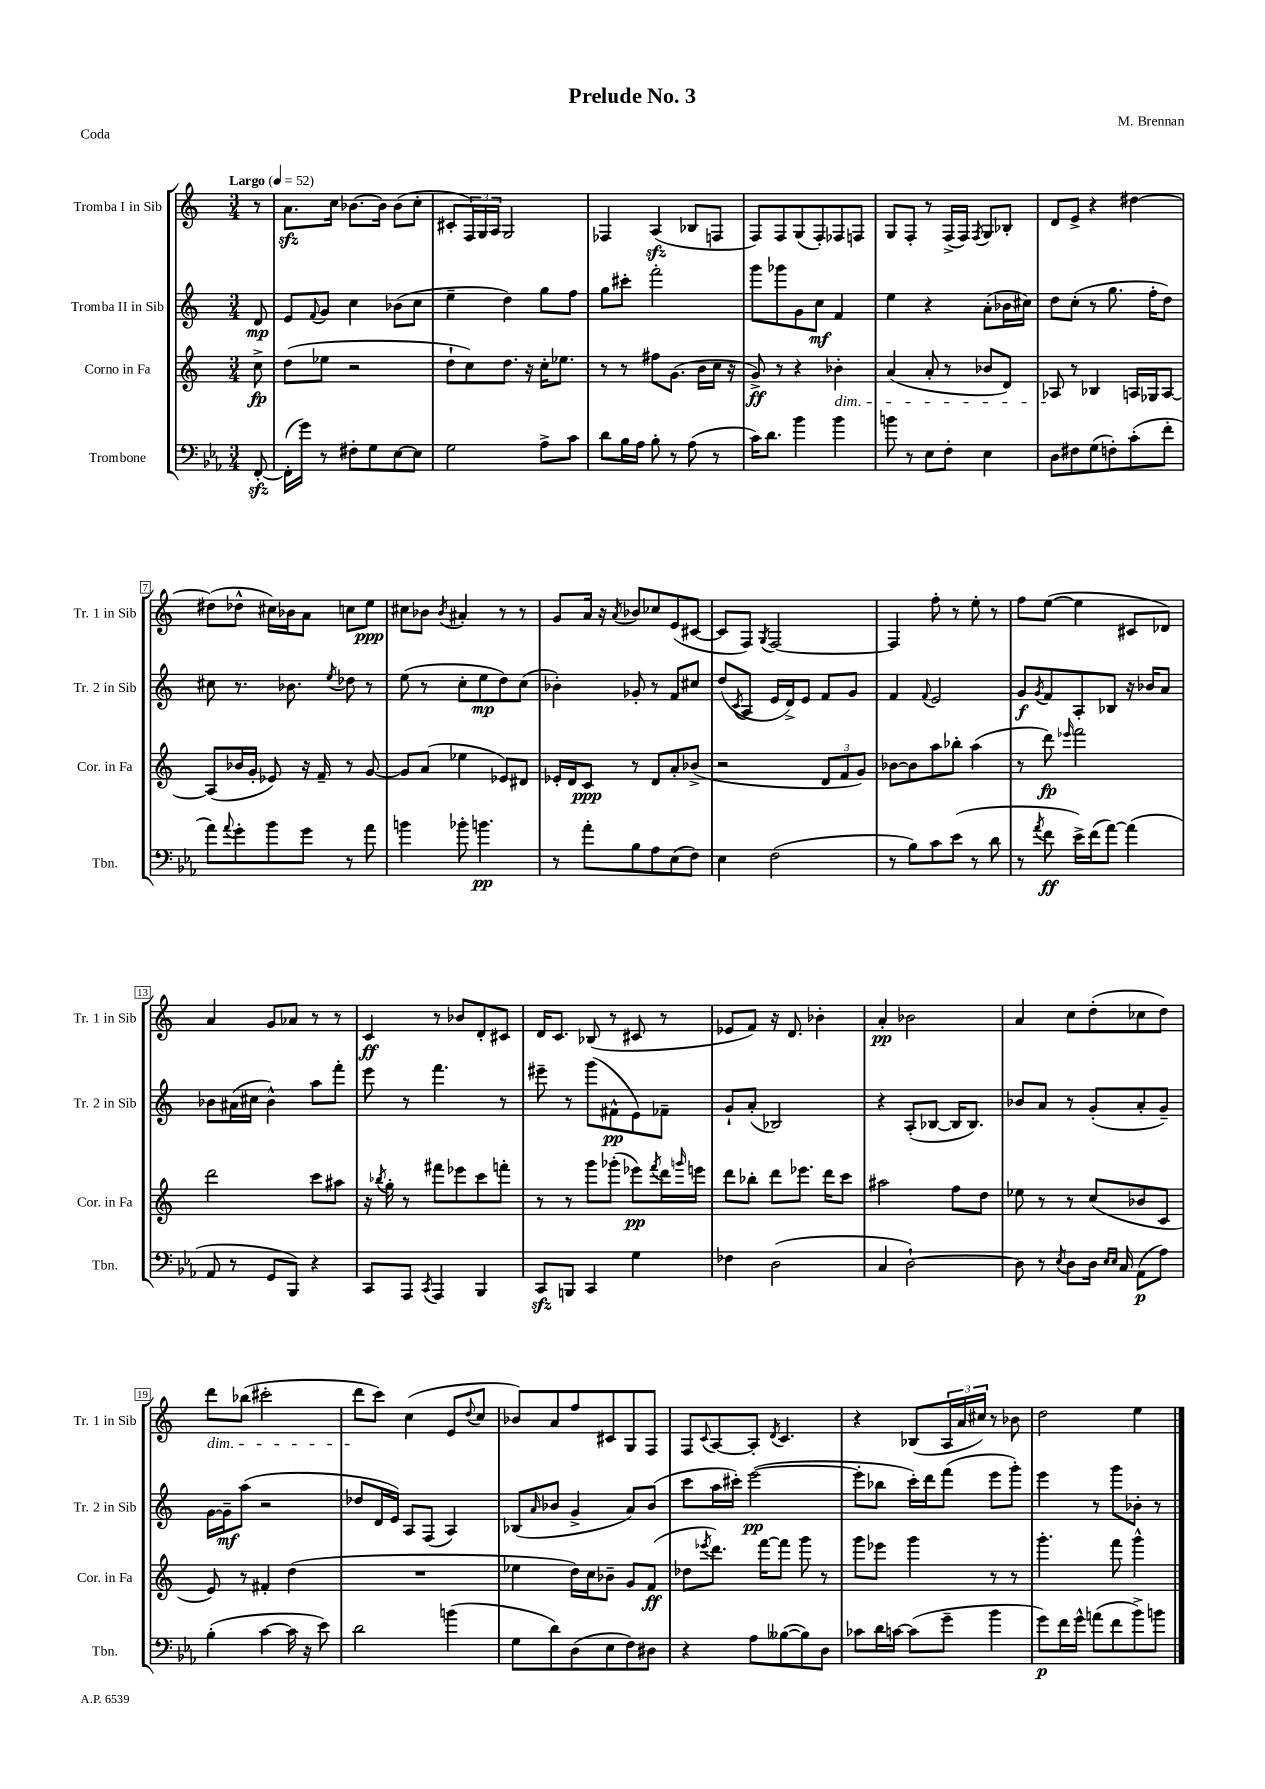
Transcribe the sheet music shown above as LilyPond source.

\header { title = "Prelude No. 3" composer = "M. Brennan" piece = "Coda" }
<<
\new StaffGroup <<
\new Staff = "s0" \with { instrumentName = "Tromba I in Sib" shortInstrumentName = "Tr. 1 in Sib" } {
    \clef treble \key c \major \numericTimeSignature \time 3/4 \partial 8 \tempo "Largo" 4 = 52
    r8 |
    a'8.\sfz c''16 bes'8.~ bes'16 bes'8( c''8-. |
    cis'8-. \tuplet 3/2 { f16) g16 a16 } g2 |
    fes4 a4\sfz( bes8 f8 |
    f8) f8 g8( f8-.) fes8 f8 |
    g8 f8-. r8 f16->( f16) \acciaccatura { f8 } g8 bes8-. |
    d'8 e'8-> r4 dis''4~ |
    dis''8( des''8-^ cis''16) bes'16 a'8 c''8 e''8\ppp |
    cis''8 bes'8 \acciaccatura { bes'8 } ais'4-. r8 r8 |
    g'8 a'16 r16 \acciaccatura { a'8 } bes'8 ces''8 e'8( cis'8~ |
    cis'8 f8) \acciaccatura { g8 } f2~ |
    f4 f''8-. r8 e''8-. r8 |
    f''8 e''8~( e''4 cis'8 des'8) |
    a'4 g'8 aes'8 r8 r8 |
    c'4\ff r8 bes'8 d'8-. cis'8 |
    d'16 c'8. bes8( r8 cis'8 r8 |
    ees'8 f'8) r16 d'8. bes'4-. |
    a'4-.\pp bes'2 |
    a'4 c''8 d''8-.( ces''8 d''8) |
    d'''8\dim bes''8( cis'''2-. |
    d'''8\! c'''8) c''4( e'8 \appoggiatura { d''8 } c''8 |
    bes'8) a'8 f''8 cis'8 g8 f8 |
    f8 \appoggiatura { c'8 } a8~ a8-. \acciaccatura { d'8 } c'4. |
    r4 bes8( \tuplet 3/2 { a16 a'16 cis''16) } r8 bes'8 |
    d''2 e''4 \bar "|." |
}
\new Staff = "s1" \with { instrumentName = "Tromba II in Sib" shortInstrumentName = "Tr. 2 in Sib" } {
    \clef treble \key c \major \numericTimeSignature \time 3/4 \partial 8
    d'8\mp |
    e'8 \appoggiatura { f'8 } g'8 c''4 bes'8( c''8 |
    e''4-- d''4) g''8 f''8 |
    g''8 cis'''8-. f'''2-. |
    g'''8 ges'''8 g'8 c''8\mf f'4 |
    e''4 r4 a'8-.( bes'16 cis''16) |
    d''8 c''8-.( r8 g''8. f''16-. d''8) |
    cis''8 r8. bes'8. \acciaccatura { e''8 } des''8 r8 |
    e''8( r8 c''8-. e''8\mp d''8) c''8( |
    bes'4-.) ges'8-. r8 f'8 cis''8 |
    d''8( \acciaccatura { c'8 } a8 e'16 d'16->) e'8 f'8 g'8 |
    f'4 \appoggiatura { f'8 } e'2 |
    g'8\f \acciaccatura { g'8 } f'8 a8-. bes8 r16 bes'16 a'8 |
    bes'8 ais'16( cis''16 bes'4-^) a''8 f'''8-. |
    e'''8 r8 f'''4. r8 |
    eis'''8-- r8 g'''8( fis'8-^\pp e'8) fes'8-- |
    g'8-! a'8-.( bes2) |
    r4 a8-.( bes8~ bes16 bes8.) |
    bes'8 a'8 r8 g'8-.( a'8-. g'8--) |
    g'16~ g'16--\mf a''8( r2 |
    des''8 d'16 e'16) a8 f8( a4) |
    bes8( \grace { a'16 } bes'8 g'4-> a'8) bes'8( |
    c'''8 a''16 cis'''16-.) e'''2~\pp( |
    e'''8-. bes''8 c'''16-.) d'''16 f'''8( e'''8 g'''8-.) |
    e'''4 r8 g'''8 bes'8-. r8 \bar "|." |
}
\new Staff = "s2" \with { instrumentName = "Corno in Fa" shortInstrumentName = "Cor. in Fa" } {
    \clef treble \key c \major \numericTimeSignature \time 3/4 \partial 8
    c''8->\fp |
    d''8( ees''8 r2 |
    d''8-! c''8) d''8. r16 c''16-. ees''8. |
    r8 r8 fis''8 g'8.( b'16 c''16 r16 |
    g'8->\ff) r8 r4 bes'4-.\dim |
    a'4( a'8-. r8 bes'8 d'8) |
    aes8\! r8 bes4 a16 ges16 a8~ |
    a8( bes'16 g'16-. ees'8) r16 f'16-- r8 g'8~ |
    g'8 a'8( ees''4 ees'8) dis'8 |
    ees'16-. d'16 c'8\ppp r8 d'8 a'8-. bes'8->( |
    r2 \tuplet 3/2 { d'8 f'8 g'8) } |
    bes'8~ bes'8 a''8 bes''8-. a''4( |
    r8 d'''8\fp) \grace { ees'''16 } f'''2 |
    d'''2 c'''8 ais''8 |
    r16 \acciaccatura { bes''8 } g''16-. r8 fis'''8 ees'''8 c'''8 f'''8-. |
    r8 r8 g'''8 ges'''8-.( ees'''8\pp) \acciaccatura { f'''8 } d'''16 \grace { g'''16 } e'''16 |
    d'''8 bes''8-. d'''8 ees'''8. d'''16 c'''8 |
    ais''2 f''8 d''8 |
    ees''8 r8 r8 c''8( bes'8 c'8 |
    e'8) r8 fis'4-. d''4( |
    R2. |
    ees''4 d''16) c''16 bes'8-- g'8 f'8\ff( |
    des''8 \acciaccatura { ees'''8 } d'''8.) f'''16~ f'''8 g'''8 r8 |
    g'''8 ees'''8 g'''4 r8 r8 |
    g'''4.-. f'''8 g'''4-^ \bar "|." |
}
\new Staff = "s3" \with { instrumentName = "Trombone" shortInstrumentName = "Tbn." } {
    \clef bass \key ees \major \numericTimeSignature \time 3/4 \partial 8
    f,8~-.\sfz |
    f,16-.( g'16) r8 fis8-. g8 ees8~ ees8 |
    g2 aes8-> c'8 |
    d'8 bes16 aes16 bes8-. r8 aes8( r8 |
    c'16) d'8. bes'4 bes'4 |
    b'8 r8 ees8 f8-. ees4 |
    d8 fis8 g8( f8-.) c'8-.( f'8-. |
    aes'8) \appoggiatura { aes'8 } g'8-. bes'8 g'8 r8 aes'8 |
    b'4 bes'8-. b'4.\pp |
    r8 aes'8-. bes8 aes8 ees8( f8) |
    ees4 f2( |
    r8 bes8) c'8 ees'8( r8 d'8 |
    r8 \acciaccatura { aes'8 } f'8\ff ees'16->) f'16( aes'8~) aes'4( |
    aes,8 r8 g,8 bes,,8) r4 |
    c,8 aes,,8 \acciaccatura { c,8 } aes,,4 bes,,4 |
    c,8\sfz b,,8 c,4 g4 |
    fes4 d2( |
    c4 d2~-!) |
    d8 r8 \acciaccatura { ees8 } d8 d16 \grace { ees16 ees16 } c16 aes,8\p( aes8) |
    bes4-.( c'4~ c'16 r16 ees'8) |
    d'2 b'4( |
    g8 d'8) d8( ees8 f8) dis8 |
    r4 aes8 beses8~( beses8) d8 |
    ces'8 d'16 c'16~ c'8( g'8-- bes'4 |
    g'8\p) f'16 g'16-^ a'8( f'8 bes'8->) b'8 \bar "|." |
}
>>
>>
\layout { \context { \Score \override BarNumber.stencil = #(make-stencil-boxer 0.1 0.3 ly:text-interface::print) } }
